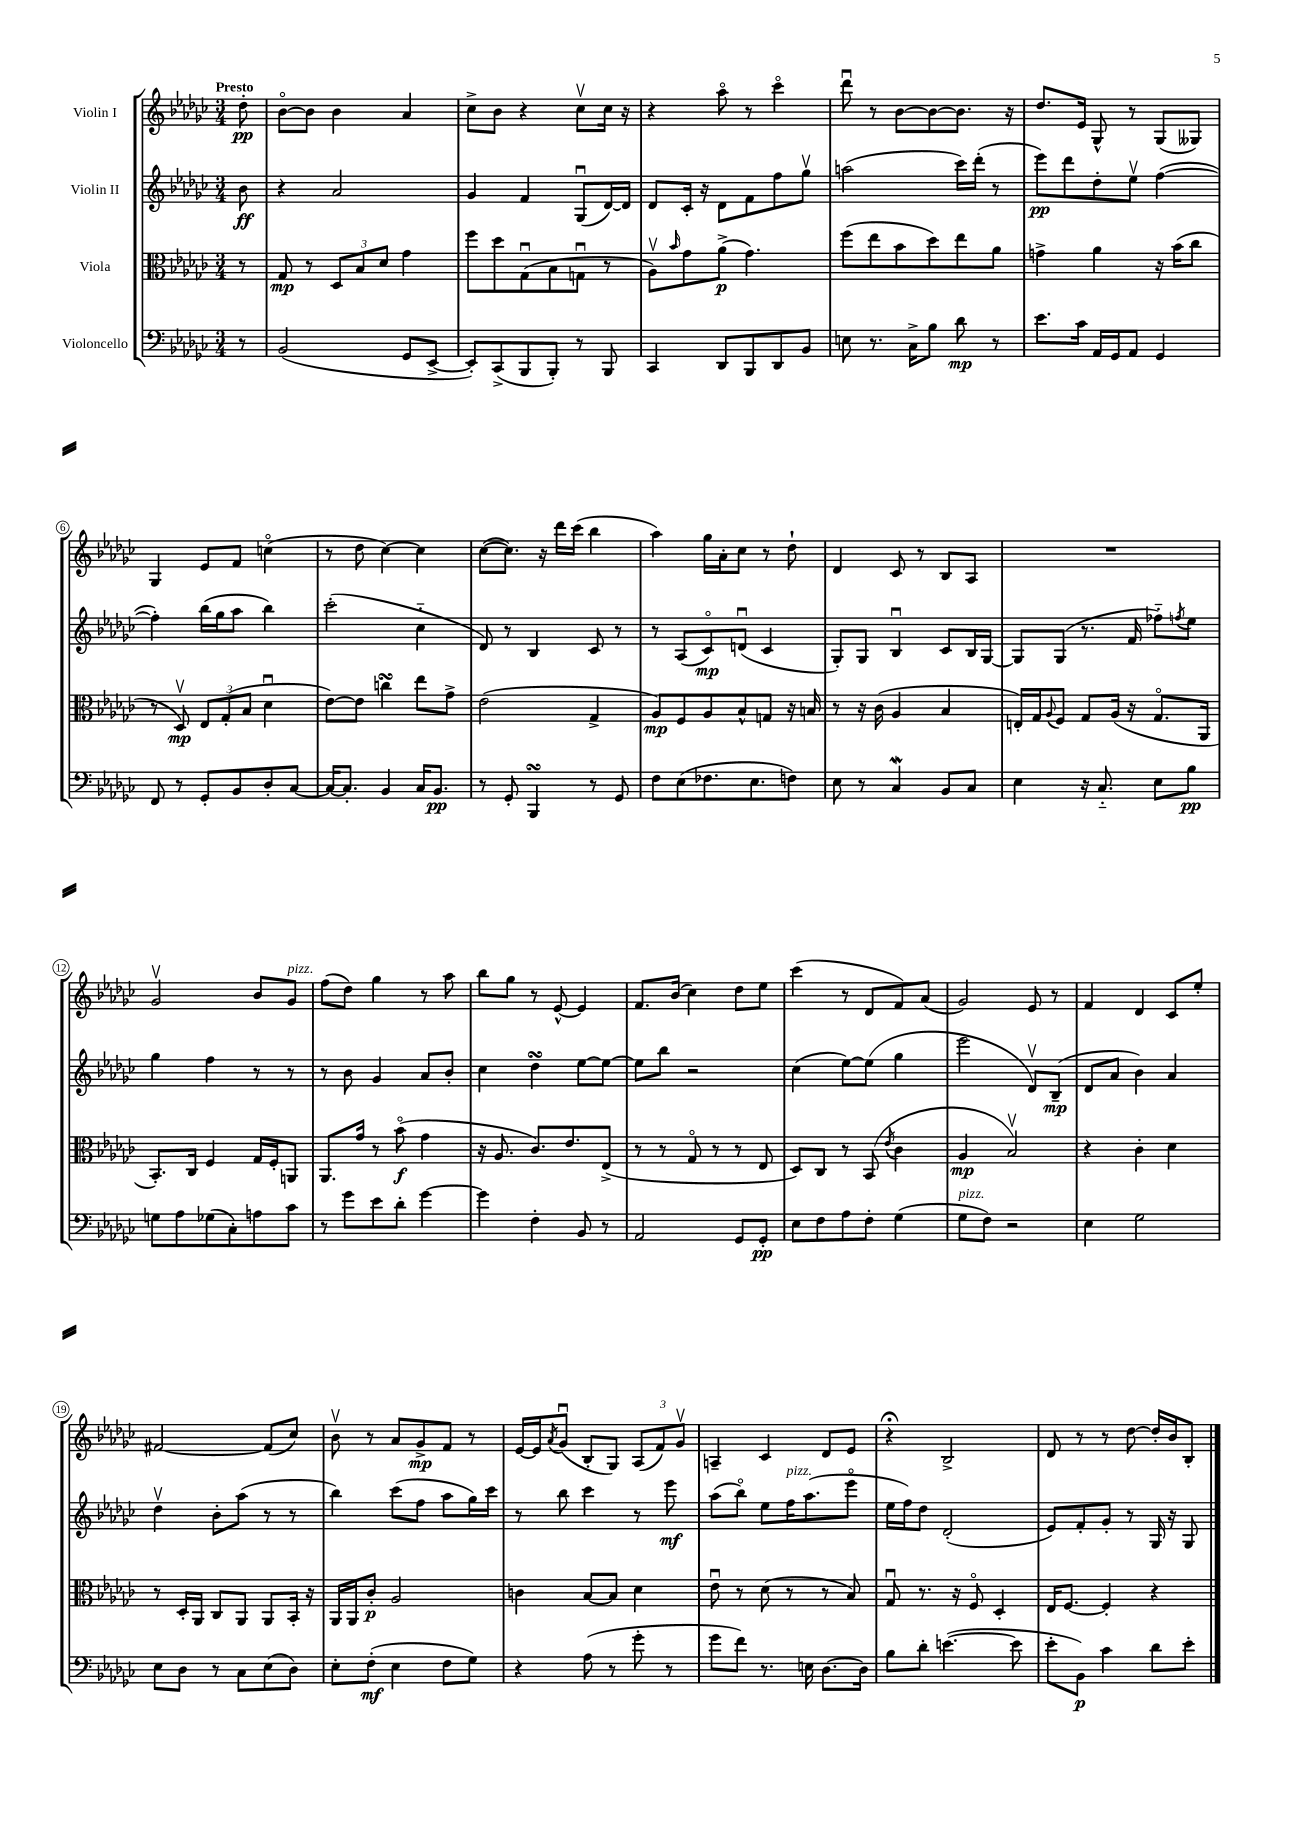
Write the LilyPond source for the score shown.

<<
\new StaffGroup <<
\new Staff = "s0" \with { instrumentName = "Violin I" } {
    \clef treble \key ges \major \numericTimeSignature \time 3/4 \partial 8 \tempo "Presto"
    des''8-.\pp |
    bes'8~\flageolet bes'8 bes'4 aes'4 |
    ces''8-> bes'8 r4 ces''8\upbow ces''16 r16 |
    r4 aes''8\flageolet r8 ces'''4\flageolet |
    des'''8\downbow r8 bes'8~ bes'8~ bes'8. r16 |
    des''8. ees'16 ges8-^ r8 ges8( geses8) |
    ges4 ees'8 f'8 c''4\flageolet( |
    r8 des''8 ces''4~) ces''4 |
    ces''8~( ces''8.) r16 des'''16 ces'''16( bes''4 |
    aes''4) ges''16 aes'16-. ces''8 r8 des''8-! |
    des'4 ces'8 r8 bes8 aes8 |
    R2. |
    ges'2\upbow bes'8 ges'8^\markup { \italic "pizz." } |
    f''8( des''8) ges''4 r8 aes''8 |
    bes''8 ges''8 r8 ees'8~-^ ees'4 |
    f'8. bes'16( ces''4) des''8 ees''8 |
    ces'''4( r8 des'8 f'8) aes'8( |
    ges'2) ees'8 r8 |
    f'4 des'4 ces'8 ees''8-. |
    fis'2~ fis'8( ces''8) |
    bes'8\upbow r8 aes'8 ges'8->\mp f'8 r8 |
    ees'16~ ees'16 \acciaccatura { aes'8 } ges'8\downbow( bes8-. ges8) \tuplet 3/2 { aes8( f'8) ges'8\upbow } |
    a4-- ces'4 des'8 ees'8 |
    r4\fermata bes2-> |
    des'8 r8 r8 des''8~ des''16-. bes'16 bes8-. \bar "|." |
}
\new Staff = "s1" \with { instrumentName = "Violin II" } {
    \clef treble \key ges \major \numericTimeSignature \time 3/4 \partial 8
    bes'8\ff |
    r4 aes'2 |
    ges'4 f'4 ges8\downbow( des'16~) des'16 |
    des'8 ces'16-. r16 des'8 f'8 f''8 ges''8\upbow |
    a''2( ces'''16) des'''16-.( r8 |
    ees'''8\pp) des'''8 des''8-. ees''8\upbow f''4~( |
    f''4-.) bes''16( ges''16 aes''8 bes''4) |
    ces'''2-.( ces''4-_ |
    des'8) r8 bes4 ces'8 r8 |
    r8 aes8( ces'8\flageolet\mp) d'8\downbow( ces'4 |
    ges8-.) ges8 bes4\downbow ces'8 bes16 ges16~ |
    ges8 ges8( r8. f'16 fes''8-_) \acciaccatura { f''8 } ees''8 |
    ges''4 f''4 r8 r8 |
    r8 bes'8 ges'4 aes'8 bes'8-. |
    ces''4 des''4\turn ees''8~ ees''8~ |
    ees''8 bes''8 r2 |
    ces''4( ees''8~) ees''8( ges''4 |
    ees'''2 des'8\upbow) bes8--\mp( |
    des'8 aes'8 bes'4) aes'4 |
    des''4\upbow bes'8-. aes''8( r8 r8 |
    bes''4) ces'''8( f''8 aes''8 ges''16) ces'''16 |
    r8 bes''8 ces'''4 r8 ees'''8\mf |
    aes''8( bes''8\flageolet) ees''8 f''16^\markup { \italic "pizz." } aes''8.( ees'''8\flageolet |
    ees''16 f''16) des''8 des'2-.( |
    ees'8) f'8-. ges'8-. r8 ges16 r16 ges8 \bar "|." |
}
\new Staff = "s2" \with { instrumentName = "Viola" } {
    \clef alto \key ges \major \numericTimeSignature \time 3/4 \partial 8
    r8 |
    ges8\mp r8 \tuplet 3/2 { des8 bes8 des'8 } ges'4 |
    f''8 des''8 ges8\downbow( bes8 g8\downbow r8 |
    aes8\upbow) \grace { bes'16 } ges'8 aes'8->\p( ges'4.) |
    f''8( ees''8 bes'8 des''8) ees''8 aes'8 |
    g'4-> aes'4 r16 bes'16( ces''8 |
    r8 des8\upbow\mp) \tuplet 3/2 { ees8 ges8-.( bes8 } des'4\downbow |
    ees'8~) ees'8 c''4\turn ees''8 ges'8-> |
    ees'2( ges4-> |
    aes8\mp) f8 aes8 bes8-^ g8 r16 b16 |
    r8 r16 ces'16( aes4 bes4 |
    e16-.) ges16 \appoggiatura { aes8 } f8 ges8 aes16( r16 ges8.\flageolet aes,16 |
    bes,8.-.) ces16 f4 ges16 f16-. a,8 |
    aes,8. ges'16 r8 bes'8\flageolet\f( ges'4 |
    r16 aes8. ces'8.) ees'8. ees8->( |
    r8 r8 ges8\flageolet r8 r8 ees8 |
    des8) ces8 r8 bes,8( \acciaccatura { ees'8 } ces'4 |
    aes4\mp bes2\upbow) |
    r4 ces'4-. des'4 |
    r8 des16-. aes,16 ces8 aes,8 aes,8 bes,16-. r16 |
    aes,16 aes,16 ces'8-.\p aes2 |
    c'4 bes8~ bes8 des'4 |
    ees'8\downbow r8 des'8( r8 r8 bes8) |
    ges8\downbow r8. r16 f8\flageolet des4-. |
    ees16 f8.~ f4-. r4 \bar "|." |
}
\new Staff = "s3" \with { instrumentName = "Violoncello" } {
    \clef bass \key ges \major \numericTimeSignature \time 3/4 \partial 8
    r8 |
    bes,2( ges,8 ees,8~-> |
    ees,8-.) ces,8->( bes,,8 bes,,8-.) r8 bes,,8 |
    ces,4 des,8 bes,,8 des,8 bes,8 |
    e8 r8. ces16-> bes8 des'8\mp r8 |
    ees'8. ces'16 aes,16 ges,16 aes,8 ges,4 |
    f,8 r8 ges,8-. bes,8 des8-. ces8~ |
    ces16~ ces8.-. bes,4 ces16 bes,8.\pp |
    r8 ges,8-. bes,,4\turn r8 ges,8 |
    f8 ees8( fes8. ees8. f8) |
    ees8 r8 ces4\mordent bes,8 ces8 |
    ees4 r16 ces8.-_ ees8 bes8\pp |
    g8 aes8 ges8( ces8-.) a8 ces'8 |
    r8 ges'8 ees'8 des'8-. ges'4~ |
    ges'4 f4-. bes,8 r8 |
    aes,2 ges,8 ges,8-.\pp |
    ees8 f8 aes8 f8-. ges4( |
    ges8^\markup { \italic "pizz." } f8) r2 |
    ees4 ges2 |
    ees8 des8 r8 ces8 ees8( des8) |
    ees8-. f8-.\mf( ees4 f8 ges8) |
    r4 aes8( r8 ges'8-. r8 |
    ges'8 f'8) r8. e16 des8.~ des16 |
    bes8 des'8-. e'4.~( e'8 |
    ees'8-. bes,8\p) ces'4 des'8 ees'8-. \bar "|." |
}
>>
>>
\layout { \context { \Score \override BarNumber.stencil = #(make-stencil-circler 0.1 0.3 ly:text-interface::print) } }
